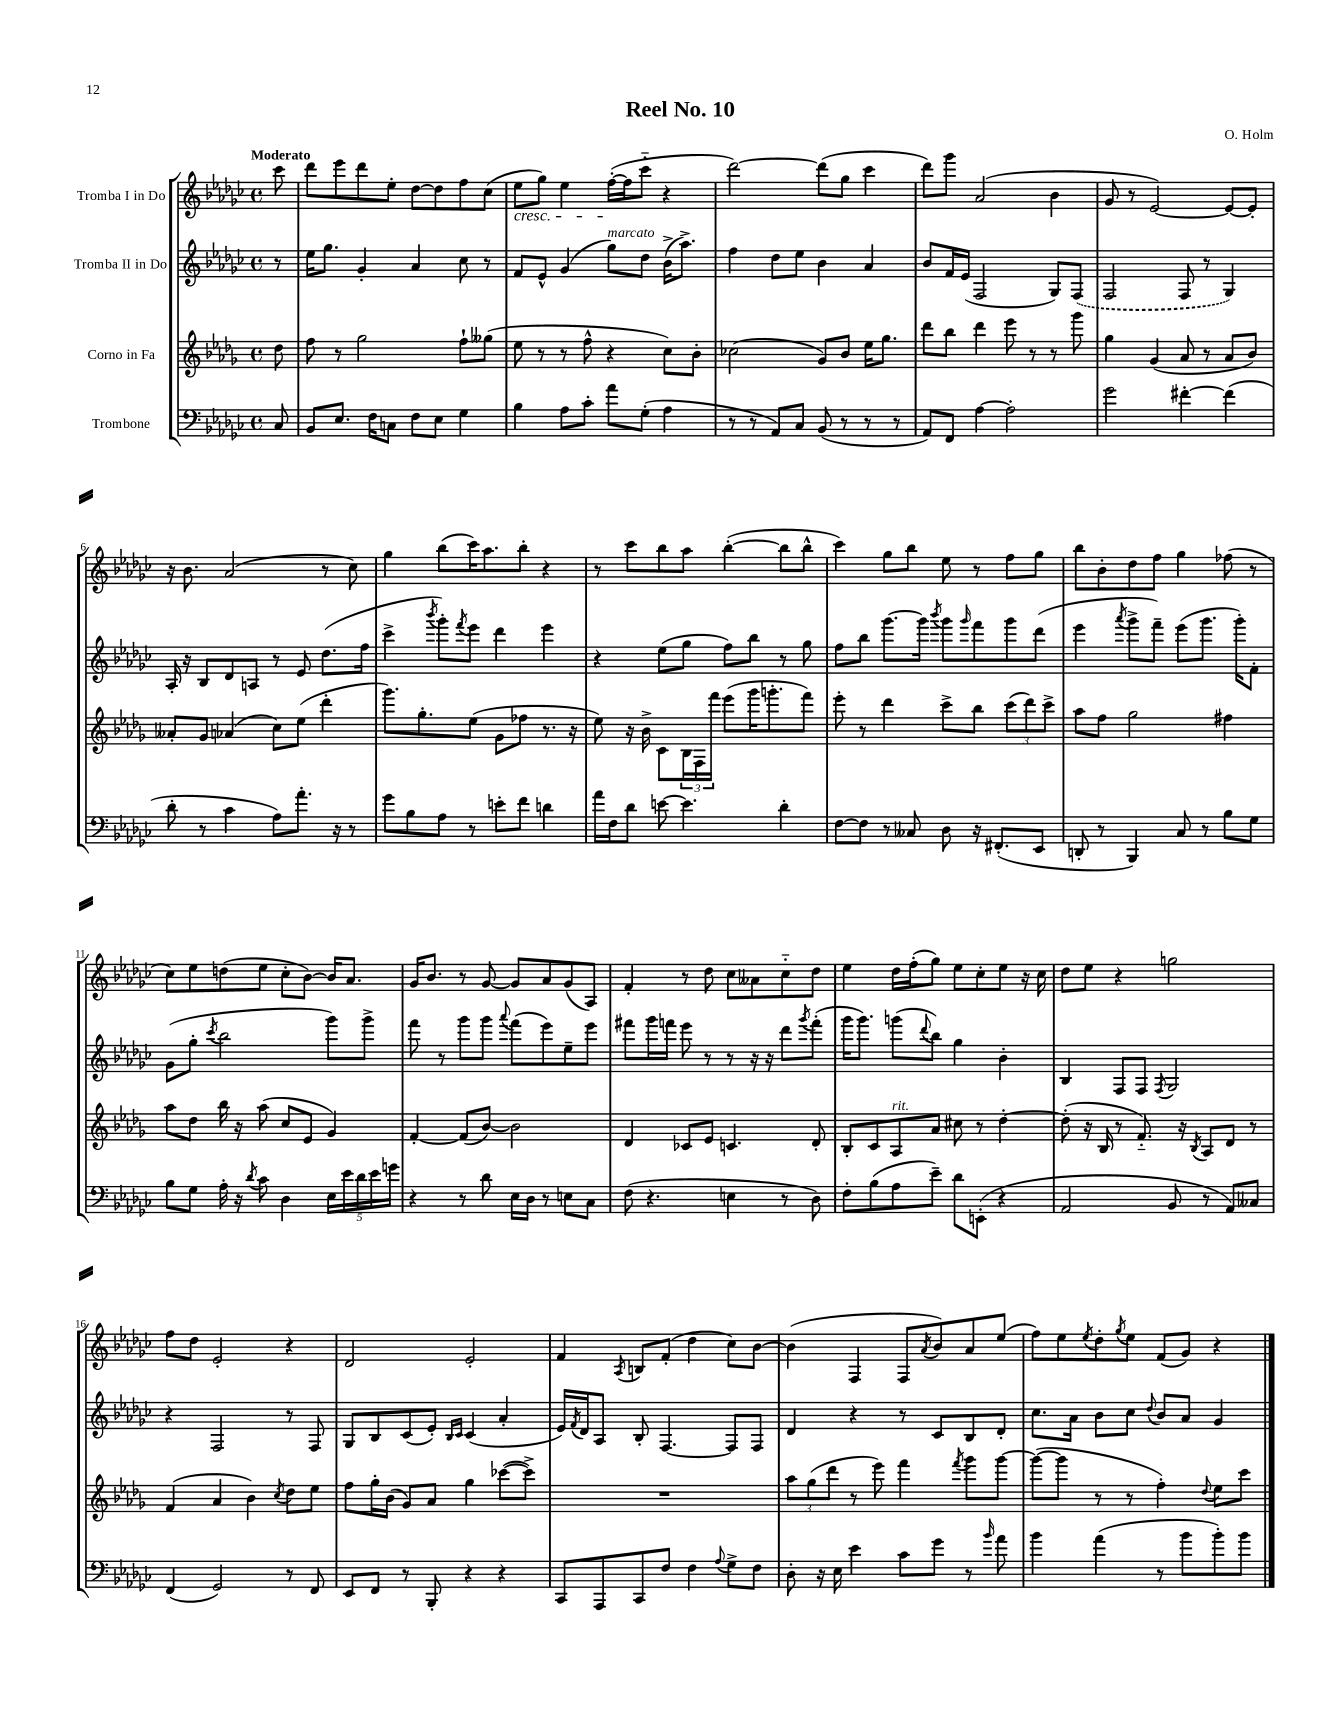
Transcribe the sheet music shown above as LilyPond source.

\header { title = "Reel No. 10" composer = "O. Holm" }
<<
\new StaffGroup <<
\new Staff = "s0" \with { instrumentName = "Tromba I in Do" } {
    \clef treble \key ges \major \defaultTimeSignature \time 4/4 \partial 8 \tempo "Moderato"
    ces'''8 |
    des'''8 ees'''8 des'''8 ees''8-. des''8~ des''8 f''8 ces''8( |
    ees''8\cresc ges''8) ees''4 f''16~-.\!( f''16 ces'''8-_ r4 |
    des'''2~) des'''8( ges''8 ces'''4 |
    des'''8) ges'''8 aes'2( bes'4 |
    ges'8 r8 ees'2~) ees'8~ ees'8-. |
    r16 bes'8. aes'2( r8 ces''8) |
    ges''4 bes''8( ces'''16) aes''8. bes''8-. r4 |
    r8 ces'''8 bes''8 aes''8 bes''4~-.( bes''8 bes''8-^ |
    ces'''4) ges''8 bes''8 ees''8 r8 f''8 ges''8 |
    bes''8 bes'8-. des''8 f''8 ges''4 fes''8( r8 |
    ces''8) ees''8 d''8( ees''8 ces''8-. bes'8~) bes'16 aes'8. |
    ges'16 bes'8. r8 ges'8~ ges'8 aes'8 ges'8( aes8) |
    f'4-. r8 des''8 ces''8 aeses'8 ces''8-_ des''8 |
    ees''4 des''16 f''16-.( ges''8) ees''8 ces''8-. ees''8 r16 ces''16 |
    des''8 ees''8 r4 g''2 |
    f''8 des''8 ees'2-. r4 |
    des'2 ees'2-. |
    f'4 \acciaccatura { aes8 } b8 f'8-.( des''4 ces''8) bes'8~ |
    bes'4( f4 f8 \acciaccatura { aes'8 } bes'8) aes'8 ees''8( |
    f''8) ees''8 \acciaccatura { ees''8 } des''8-. \acciaccatura { ges''8 } ees''8 f'8( ges'8) r4 \bar "|." |
}
\new Staff = "s1" \with { instrumentName = "Tromba II in Do" } {
    \clef treble \key ges \major \defaultTimeSignature \time 4/4 \partial 8
    r8 |
    ees''16 ges''8. ges'4-. aes'4 ces''8 r8 |
    f'8 ees'8-^ ges'4( ges''8^\markup { \italic "marcato" }) des''8 bes'16->( aes''8.->) |
    f''4 des''8 ees''8 bes'4 aes'4 |
    bes'8 f'16 ees'16( f2 ges8) \once \slurDashed f8( |
    f2 f8 r8 ges4) |
    aes16-. r16 bes8 des'8 a8 r8 ees'8 des''8.( f''16 |
    ces'''4-> \acciaccatura { bes'''8 } ges'''8-.) \acciaccatura { f'''8 } ees'''8 des'''4 ees'''4 |
    r4 ees''8( ges''8 f''8) bes''8 r8 ges''8 |
    f''8 bes''8 ges'''8.~ ges'''16 \acciaccatura { bes'''8 } ges'''8 \grace { ges'''16 } f'''8 ges'''8 des'''8( |
    ees'''4 \acciaccatura { aes'''8 } ges'''8-> f'''8--) ees'''8( ges'''8. ges'''16-.) f'8-. |
    ges'8( ges''8-. \acciaccatura { ces'''8 } bes''2 ges'''8) ges'''8-> |
    f'''8 r8 ges'''8 ges'''8 \appoggiatura { aes'''8 } f'''8( ees'''8) ees''8-- ees'''8 |
    fis'''8 ges'''16 f'''16 ees'''8 r8 r8 r16 r16 des'''8 \acciaccatura { ges'''8 } f'''8-.( |
    ges'''16 ges'''8.) g'''8( \appoggiatura { des'''8 } bes''8) ges''4 bes'4-. |
    bes4 f8 f8 \acciaccatura { f8 } ges2 |
    r4 f2 r8 f8 |
    ges8 bes8 ces'8( ees'8-.) \grace { bes16 ces'16 } ces'4( aes'4-. |
    ees'16) \acciaccatura { f'8 } des'16 aes8 bes8-. f4.~ f8 f8 |
    des'4 r4 r8 ces'8 bes8 des'8-. |
    ces''8. aes'16 bes'8 ces''8 \appoggiatura { des''8 } bes'8 aes'8 ges'4 \bar "|." |
}
\new Staff = "s2" \with { instrumentName = "Corno in Fa" } {
    \clef treble \key des \major \defaultTimeSignature \time 4/4 \partial 8
    des''8 |
    f''8 r8 ges''2 f''8-! geses''8( |
    ees''8 r8 r8 f''8-^ r4 c''8) bes'8-. |
    ces''2( ges'8) bes'8 ees''16 ges''8. |
    des'''8 bes''8 des'''4 ees'''8 r8 r8 ges'''8 |
    ges''4 ges'4( aes'8 r8 aes'8 bes'8) |
    aeses'8-. ges'8 aes'4( c''8) ees''8( des'''4-. |
    ges'''8.) ges''8.-. ees''8( ges'8 fes''8 r8. r16 |
    ees''8) r16 bes'16-> c'8 \tuplet 3/2 { bes16 f16 f'''16 } ees'''8( ges'''16 g'''8.-. f'''8) |
    ees'''8-. r8 des'''4 c'''8-> bes''8 \tuplet 3/2 { c'''8( des'''8) c'''8-> } |
    aes''8 f''8 ges''2 fis''4 |
    aes''8 des''8 bes''16 r16 aes''8( c''8 ees'8 ges'4) |
    f'4~-. f'8( bes'8~) bes'2 |
    des'4 ces'8 ees'8 c'4. des'8-. |
    bes8-. c'8 aes8^\markup { \italic "rit." } aes'8 cis''8 r8 des''4~-. |
    des''8-.( r16 bes16 r8 f'8.-_) r16 \acciaccatura { bes8 } aes8 des'8 r8 |
    f'4( aes'4 bes'4) \acciaccatura { c''8 } des''8 ees''8 |
    f''8 ges''16-. bes'16( ges'8) aes'8 ges''4 ces'''8~( ces'''8->) |
    R1 |
    \tuplet 3/2 { aes''8 ges''8( des'''8 } r8 ees'''8) f'''4 \acciaccatura { f'''8 } ges'''8 ges'''8~ |
    ges'''8~( ges'''8 r8 r8 f''4-.) \appoggiatura { des''8 } ees''8 c'''8 \bar "|." |
}
\new Staff = "s3" \with { instrumentName = "Trombone" } {
    \clef bass \key ges \major \defaultTimeSignature \time 4/4 \partial 8
    ces8 |
    bes,8 ees8. f16 c8 f8 ees8 ges4 |
    bes4 aes8 ces'8-. aes'8 ges8-.( aes4 |
    r8 r8 aes,8) ces8 bes,8( r8 r8 r8 |
    aes,8) f,8 aes4~ aes2-. |
    ges'2 fis'4~-. fis'4( |
    des'8-. r8 ces'4 aes8) aes'8.-. r16 r8 |
    ges'8 bes8 aes8 r8 e'8-. f'8 d'4 |
    aes'16 f16 des'8 e'8~ e'4. des'4-. |
    f8~ f8 r8 ceses8 des8 r16 fis,8.-.( ees,8 |
    d,8-. r8 bes,,4) ces8 r8 bes8 ges8 |
    bes8 ges8 aes16-. r16 \acciaccatura { des'8 } ces'8 des4 \tuplet 5/4 { ees16 ees'16 des'16 ees'16 g'16 } |
    r4 r8 des'8 ees16 des16 r8 e8 ces8 |
    f8( r4. e4 r8 des8) |
    f8-. bes8( aes8 ees'8--) des'8 e,8-.( r4 |
    aes,2 bes,8 r8 aes,8) ceses8 |
    f,4( ges,2) r8 f,8 |
    ees,8 f,8 r8 bes,,8-. r4 r4 |
    ces,8 aes,,8 ces,8 f8 f4 \appoggiatura { aes8 } ges8-> f8 |
    des8-. r16 ees16 ees'4 ces'8 ges'8 r8 \grace { bes'16 } aes'8 |
    bes'4 aes'4( r8 bes'8 bes'8-.) bes'8 \bar "|." |
}
>>
>>
